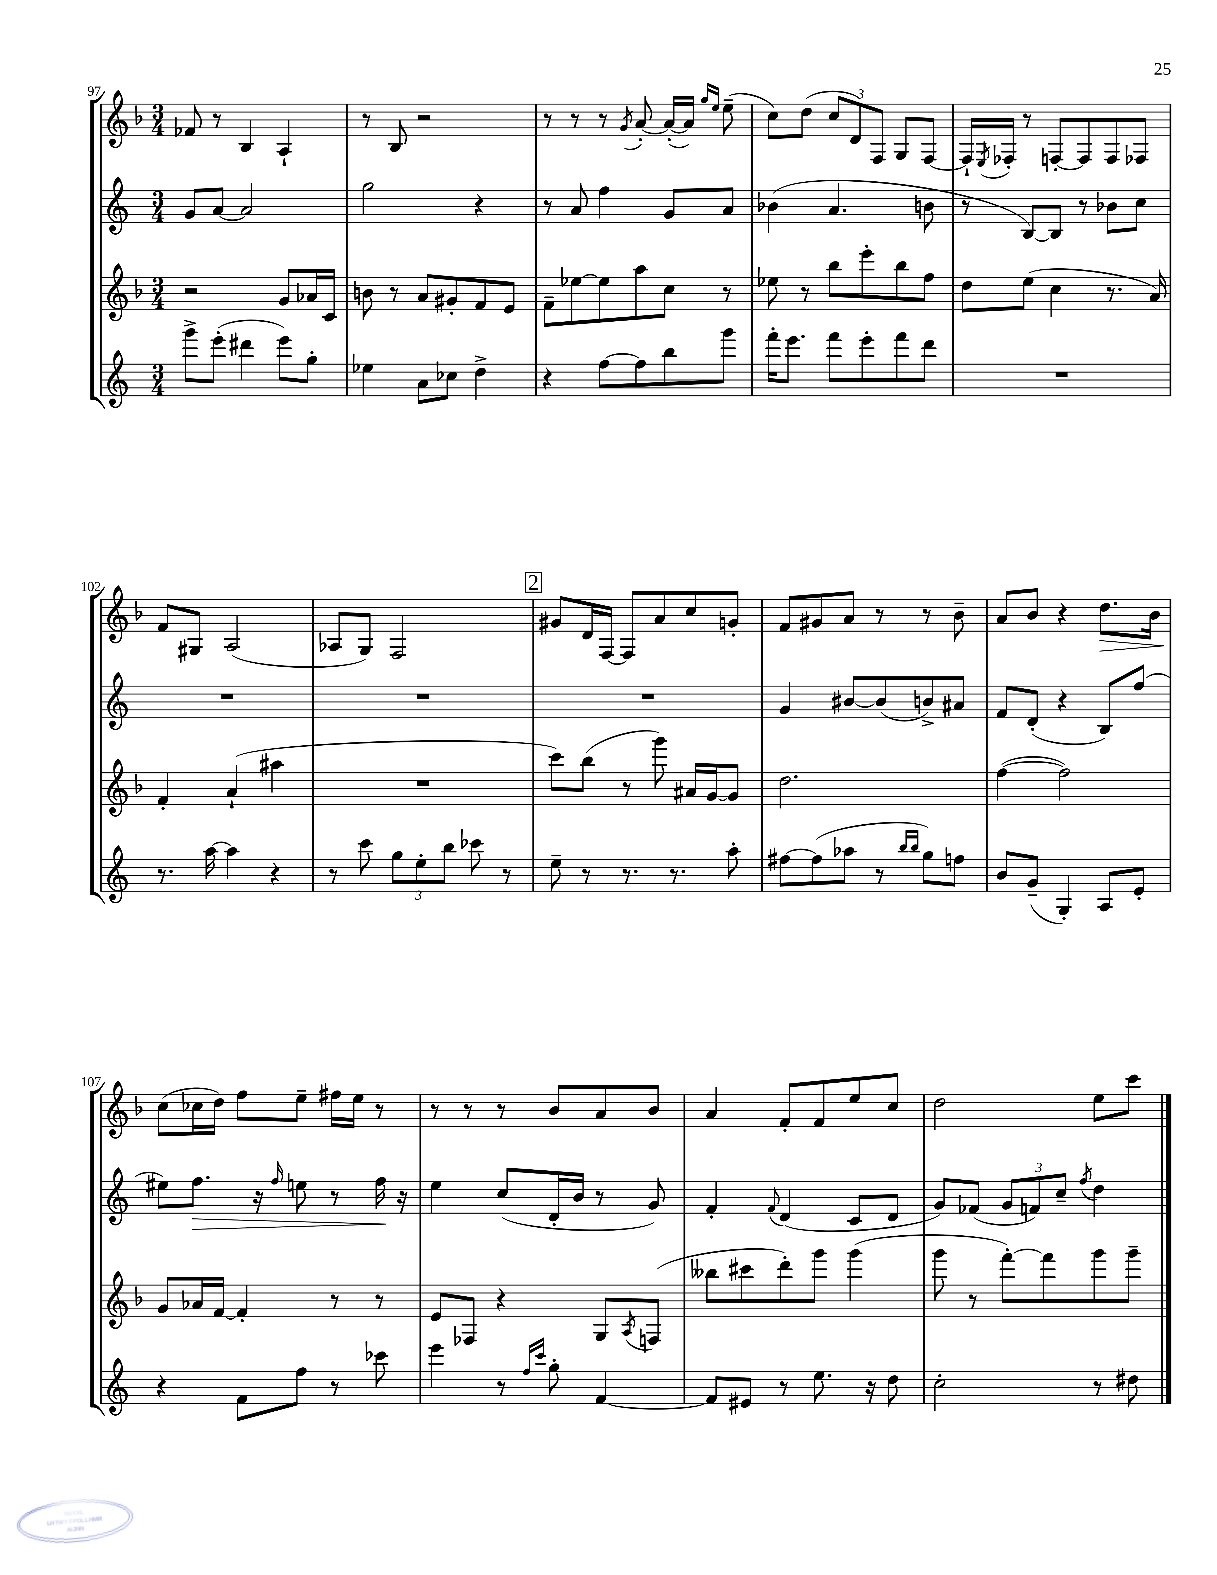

**kern	**kern	**kern	**dynam	**kern	**dynam
*part4	*part3	*part2	*part2	*part1	*part1
*staff4	*staff3	*staff2	*staff2	*staff1	*staff1
*clefG2	*clefG2	*clefG2	*	*clefG2	*
*k[]	*k[b-]	*k[]	*	*k[b-]	*
*M3/4	*M3/4	*M3/4	*	*M3/4	*
=97	=97	=97	=97	=97	=97
8ggg^\L	2r	8g/L	.	8f-X/	.
(8eee'\J	.	[8a/J	.	8r	.
4ddd#X\	.	2a/]	.	4B-/	.
8eee\L)	8g/L	.	.	4A`/	.
8gg'\J	16a-X/L	.	.	.	.
.	16c/JJ	.	.	.	.
=98	=98	=98	=98	=98	=98
4ee-X\	8bn\	2gg\	.	8r	.
.	8r	.	.	8B-/	.
8a\L	8a/L	.	.	2r	.
8cc-X\J	8g#X'/	.	.	.	.
4dd^\	8f/	4r	.	.	.
.	8e/J	.	.	.	.
=99	=99	=99	=99	=99	=99
4r	8f~\L	8r	.	8r	.
.	[8ee-X\	8a/	.	8r	.
[8ff\L	8ee-\]	4ff\	.	8r	.
.	.	.	.	8qg/	.
8ff\]	8aa\	.	.	[8a'/	.
8bb\	8cc\J	8g/L	.	(16a'/LL_	.
.	.	.	.	16a/JJ])	.
.	.	.	.	16qqgg/LL	.
.	.	.	.	16qqee/JJ	.
8ggg\J	8r	8a/J	.	(8ee~\	.
=100	=100	=100	=100	=100	=100
16fff'\KL	8ee-X\	(4b-X\	.	8cc\L)	.
8.eee\J	.	.	.	.	.
.	8r	.	.	(8dd\J	.
8fff\L	8bb-\L	4.a/	.	12cc/L	.
.	.	.	.	12d/)	.
8eee'\	8eee'\	.	.	.	.
.	.	.	.	12F/J	.
8fff\	8bb-\	.	.	8G/L	.
8ddd\J	8ff\J	8bn\	.	[8F/J	.
=101	=101	=101	=101	=101	=101
2.r	8dd\L	8r	.	16F`/LL]	.
.	.	.	.	8qE/	.
.	.	.	.	16F-X'/JJ	.
.	(8ee\J	[8B/L)	.	8r	.
.	4cc\	8B/J]	.	[8Fn'/L	.
.	.	8r	.	8F/]	.
.	8.r	8b-X\L	.	8F/	.
.	.	8cc\J	.	8F-X/J	.
.	16a/)	.	.	.	.
!!LO:LB:g=z
=102	=102	=102	=102	=102	=102
8.r	4f'/	2.r	.	8f/L	.
.	.	.	.	8G#X/J	.
[16aa\	.	.	.	.	.
4aa\]	(4a`/	.	.	(2A/	.
4r	4aa#X\	.	.	.	.
=103	=103	=103	=103	=103	=103
8r	2.r	2.r	.	8A-X/L	.
8ccc\	.	.	.	8G/J)	.
12gg\L	.	.	.	2F/	.
12ee'\	.	.	.	.	.
12bb\J	.	.	.	.	.
8ccc-X\	.	.	.	.	.
8r	.	.	.	.	.
!!LO:REH:place=s1:t=2
=104	=104	=104	=104	=104	=104
8ee~\	8ccc\L)	2.r	.	8g#X/L	.
8r	(8bb-\J	.	.	16d/L	.
.	.	.	.	[16F/JJ	.
8.r	8r	.	.	8F/L]	.
.	8ggg\)	.	.	8a/	.
8.r	.	.	.	.	.
.	16a#X/LL	.	.	8cc/	.
.	[16g/J	.	.	.	.
8aa'\	8g/J]	.	.	8gn'/J	.
=105	=105	=105	=105	=105	=105
[8ff#X\L	2.dd\	4g/	.	8f/L	.
(8ff#\]	.	.	.	8g#X/	.
8aa-X\J	.	[8b#X/L	.	8a/J	.
8r	.	(8b#/]	.	8r	.
16qqbb/LL	.	.	.	.	.
16qqbb/JJ	.	.	.	.	.
8gg\L)	.	8bn^/)	.	8r	.
8ffn\J	.	8a#X/J	.	8b-~\	.
=106	=106	=106	=106	=106	=106
8b/L	([4ff\	8f/L	.	8a/L	.
(8g~/J	.	(8d'/J	.	8b-/J	.
4G'/)	2ff\])	4r	.	4r	.
!	!	!	!	!	!LO:HP:b
8A/L	.	8B/L)	.	8.dd\L	>
8e'/J	.	(8ff/J	.	.	.
.	.	.	.	16b-\Jk	.
!!LO:LB:g=z
=107	=107	=107	=107	=107	=107
4r	8g/L	8ee#X\L)	.	(8cc\L	.
!	!	!	!LO:HP:b	!	!
.	16a-X/L	8.ff\J	>	16cc-X\L	]
.	[16f/JJ	.	.	16dd\JJ)	.
8f\L	4f'/]	.	.	8ff\L	.
.	.	16r	.	.	.
.	.	16qqff/	.	.	.
8ff\J	.	8een\	.	8ee~\J	.
8r	8r	8r	.	16ff#X\LL	.
.	.	.	.	16ee\JJ	.
8ccc-X\	8r	16ff\	.	8r	.
.	.	16r	]	.	.
=108	=108	=108	=108	=108	=108
4eee\	8e/L	4ee\	.	8r	.
.	8F-X/J	.	.	8r	.
8r	4r	(8cc/L	.	8r	.
16qqff/LL	.	.	.	.	.
16qqccc/JJ	.	.	.	.	.
8gg'\	.	16d'/L	.	8b-/L	.
.	.	16b/JJ	.	.	.
[4f/	8G/L	8r	.	8a/	.
.	8qA/	.	.	.	.
.	(8Fn/J	8g/)	.	8b-/J	.
=109	=109	=109	=109	=109	=109
8f/L]	8bb--X\L	4f'/	.	4a/	.
8e#X/J	8ccc#X\	.	.	.	.
.	.	8qqf/	.	.	.
8r	8ddd'\)	(4d/	.	8f'/L	.
8.ee\	8ggg\J	.	.	8f/	.
.	(4ggg\	8c/L	.	8ee/	.
16r	.	.	.	.	.
8dd\	.	8d/J	.	8cc/J	.
=110	=110	=110	=110	=110	=110
2cc'\	8ggg\	8g/L)	.	2dd\	.
.	8r	(8f-X/J	.	.	.
.	[8fff'\L)	12g/L	.	.	.
.	.	12fn/)	.	.	.
.	8fff\]	.	.	.	.
.	.	12cc~/J	.	.	.
.	.	8qff/	.	.	.
8r	8ggg\	4dd\	.	8ee\L	.
8dd#X\	8ggg~\J	.	.	8ccc\J	.
==	==	==	==	==	==
*-	*-	*-	*-	*-	*-
